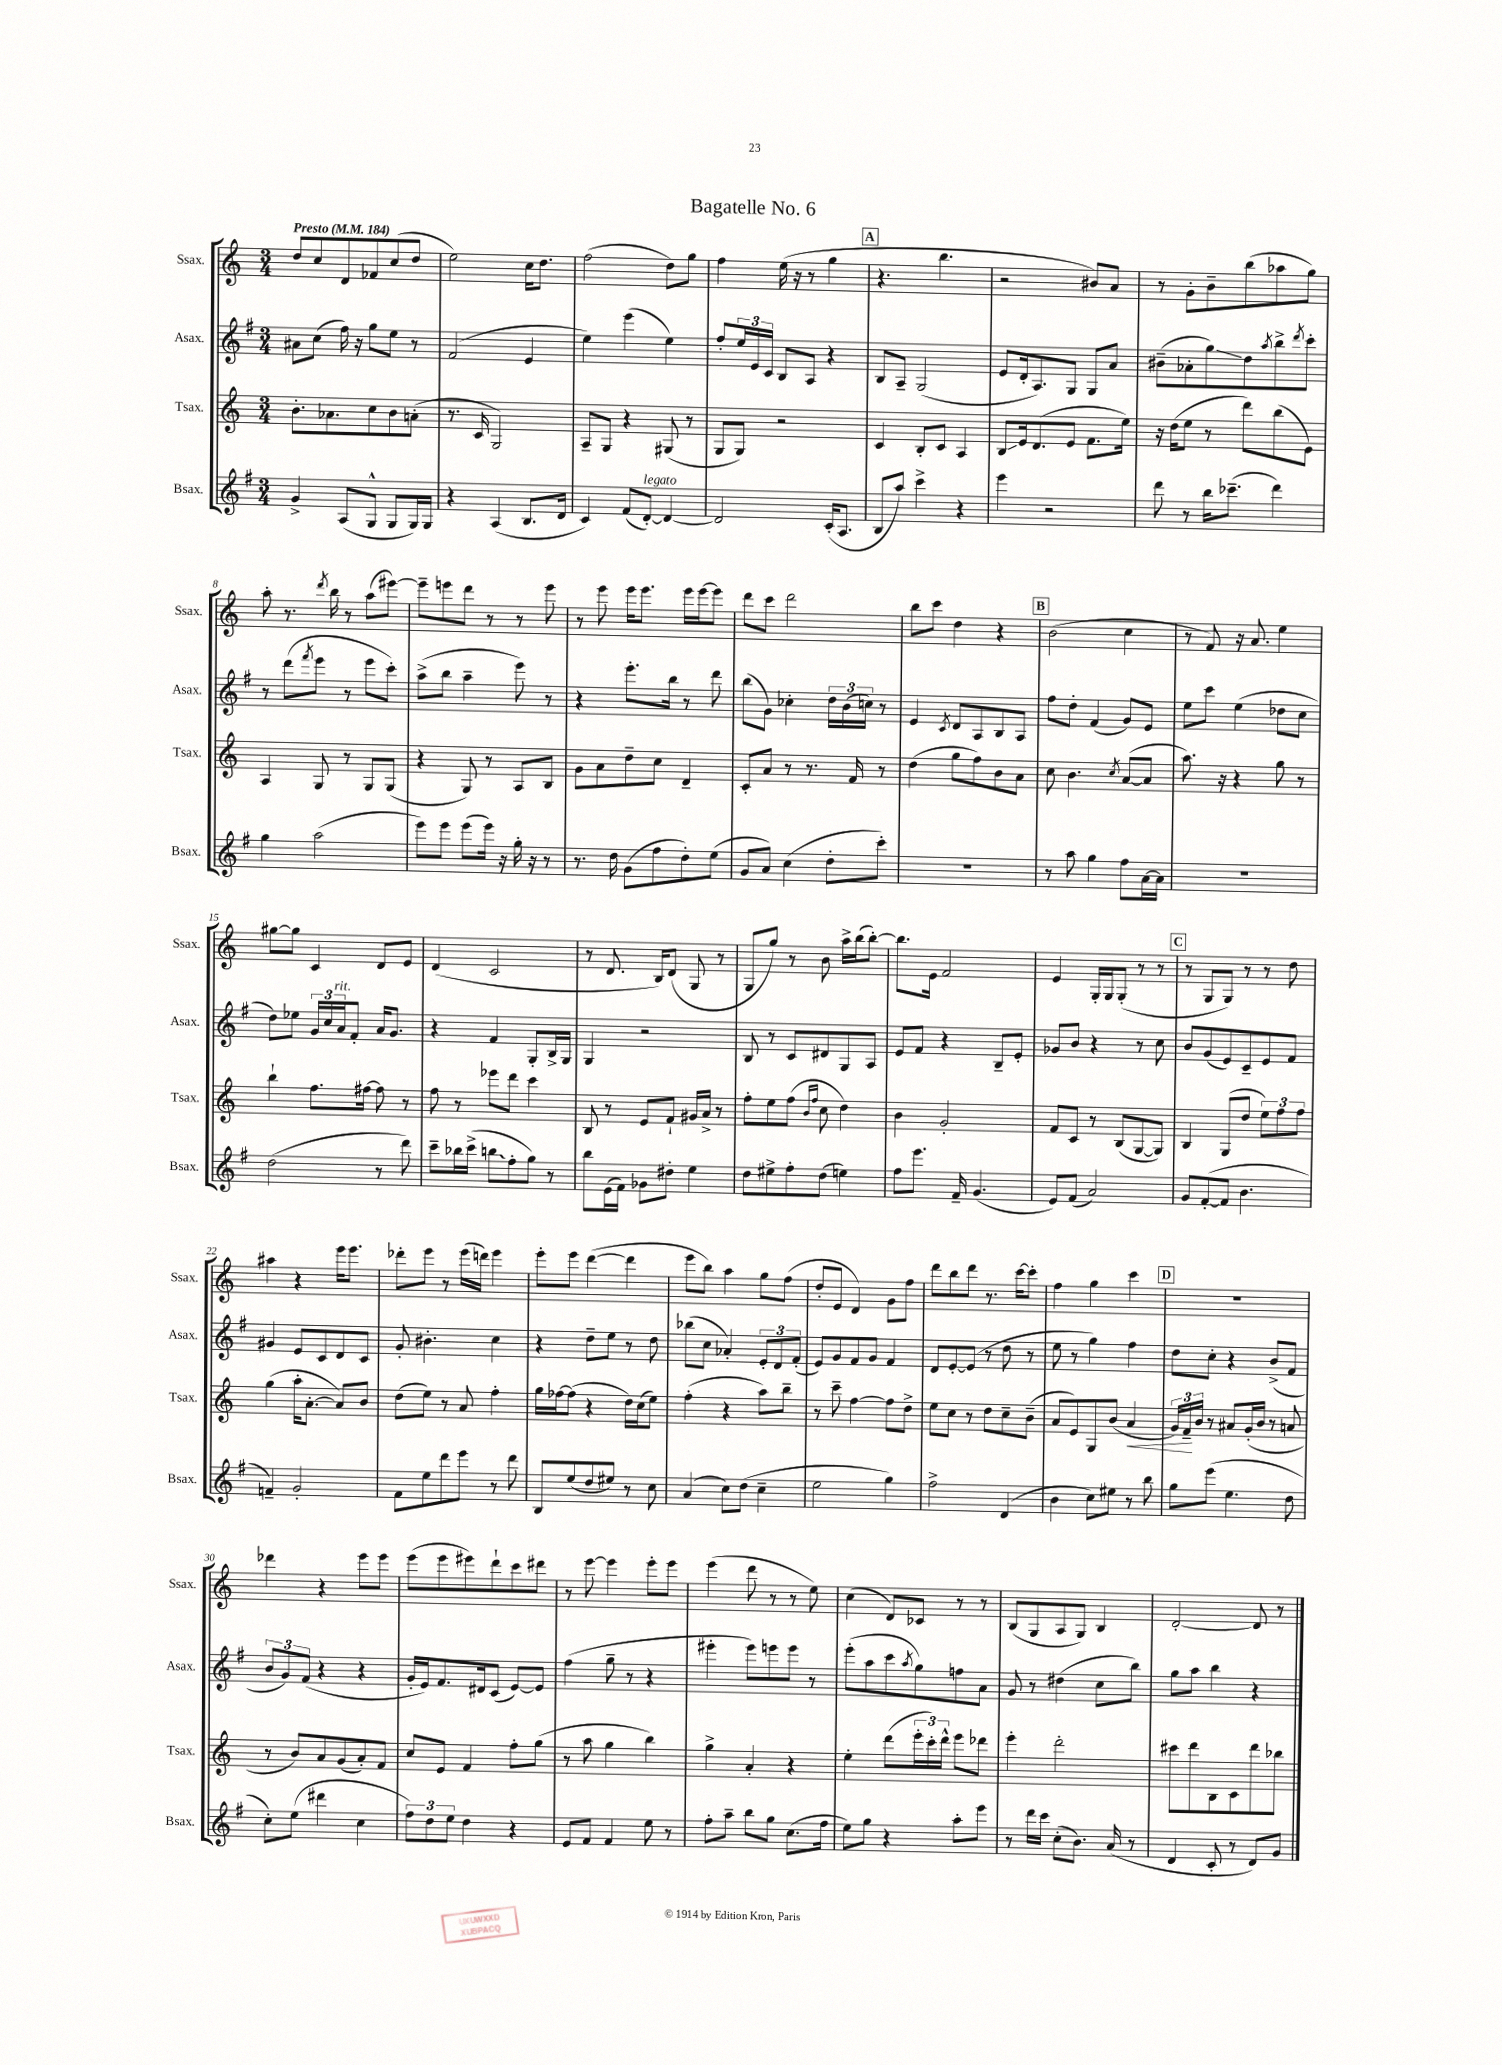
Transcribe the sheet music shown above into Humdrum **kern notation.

**kern	**kern	**kern	**kern
*staff4	*staff3	*staff2	*staff1
*clefG2	*clefG2	*clefG2	*clefG2
*k[f#]	*k[]	*k[f#]	*k[]
*M3/4	*M3/4	*M3/4	*M3/4
*MM184	*MM184	*MM184	*MM184
4g^	8.b'	8a#	8dd
.	.	(8cc	8cc
.	8.a-	.	.
(8A	.	16ff#)	8d
.	.	16r	.
8G^^	8cc	8gg	8f-
8G	8b	8ee	(8cc
16G)	(8a'	8r	8dd
16G	.	.	.
=	=	=	=
4r	8.r	(2f#	2ee)
.	16c	.	.
(4A	2G)	.	.
8.B	.	4e	16cc
.	.	.	8.dd
16d	.	.	.
=	=	=	=
4c)	8A~	4ee)	(2ff
.	8G	.	.
(8f#	4r	(4eee	.
[8d')	.	.	.
4d_	(8G#	4ee)	8dd)
.	8r	.	8gg
=	=	=	=
2d]	8G	8ff#'	4ff
.	8G)	24ee	.
.	.	24e	.
.	.	24c	.
.	2r	8B	(16ee
.	.	.	16r
.	.	8A	8r
(16c'	.	4r	4gg
8.A	.	.	.
=	=	=	=
8B	4c	8B	4.r
8aa)	.	8A~	.
4ccc^	8B'	(2G	.
.	8c	.	4.bb
4r	4A	.	.
=	=	=	=
4eee	8B	8e	2r
.	16e	16d'	.
.	(8.d	8.A)	.
2r	.	.	.
.	8e	8G	.
.	8.f	8G	8b#)
.	.	8a	8a
.	16ee)	.	.
=	=	=	=
8ddd	16r	(8b#~	8r
.	(16dd	.	.
8r	8ee	8a-'	8g'
16bb	8r	8gg)	8b~
(8.ccc-~	.	.	.
.	8ddd)	8dd	(8bb
.	.	8qaa	.
4ddd)	(8bb	8bb^	8aa-
.	.	8qddd	.
.	8e)	8ccc'	8gg)
=	=	=	=
4gg	4A	8r	8aa'
.	.	(8ddd	8.r
.	.	8qfff#	.
(2aa	8G	8eee	.
.	.	.	8qddd
.	.	.	16bb
.	8r	8r	8r
.	8G	8eee	(8aa
.	(8G	8ccc')	[8eee#)
=	=	=	=
8eee)	4r	(8aa^	8eee#~]
8eee	.	8bb	8eee
(8eee	8G)	4aa~	8ddd
16eee)	8r	.	8r
16r	.	.	.
16gg'	8A	8eee)	8r
16r	.	.	.
8r	8B	8r	8eee
=	=	=	=
8.r	8g	4r	8r
.	8a	.	8eee
16dd	.	.	.
(8g	8dd~	8.eee'	16eee
.	.	.	8.eee
8ff#	8cc	.	.
.	.	16bb	.
8dd')	4d~	8r	16eee
.	.	.	[16eee
(8ee	.	8ddd	8eee]
=	=	=	=
8g	8c'	(8bb	8ddd
8a)	8a	8g)	8ccc
(4cc	8r	4cc-'	2ddd
.	8.r	.	.
8dd'	.	24dd	.
.	.	(24b	.
.	16f	.	.
.	.	24cc)	.
8ccc')	8r	8r	.
=	=	=	=
2.r	(4dd	4e	8bb
.	.	.	8ccc
.	.	8qc	.
.	8gg	8d	4dd
.	8ff)	8A	.
.	8b	8B	4r
.	8a	8A	.
=	=	=	=
8r	8cc	8ff#	(2b
8aa	4.b	8dd'	.
4gg	.	(4f#	.
.	8qcc	.	.
8ff#	([8a	8g)	4cc
[16a	8a]	8e	.
16a]	.	.	.
=	=	=	=
2.r	8.aa)	8ee	8r
.	.	8ccc	8f)
.	16r	.	.
.	4r	(4ee	16r
.	.	.	8.a
.	8gg	8dd-	4ee
.	8r	8cc	.
=	=	=	=
(2dd	4bb`	8dd)	[8gg#
.	.	8ee-	8gg#]
.	8.ff	24g	4c
.	.	24cc	.
.	.	24a	.
.	.	8f#'	.
.	[16ff#	.	.
8r	8ff#]	16a	8d
.	.	8.g	.
8ddd)	8r	.	8e
=	=	=	=
8ccc~	8ff	4r	(4d
16bb-	8r	.	.
(16ccc^	.	.	.
8bb	8eee-	4f#	2c
8ff#'	8ddd	.	.
8gg)	4ccc	8G'	.
8r	.	16B^	.
.	.	16G	.
=	=	=	=
8bb	8B	4G	8r
(16e	8r	.	8.d
16f#)	.	.	.
8g-	8e	2r	.
.	.	.	16B)
8dd#'	8f`	.	(8d
4ee	16g#	.	8G
.	16a^	.	.
.	8r	.	8r
=	=	=	=
8dd	8ff'	8B	8G
8ee#^	8ee	8r	8gg)
8ff#'	(8ff	8c	8r
.	16qqb	.	.
.	16qqff	.	.
(8dd	8cc	8d#	8b
4ee)	4dd)	8G	16aa^
.	.	.	(16bb
.	.	8A	[8bb')
=	=	=	=
8ff#	4b	8e	8.bb]
8.eee	.	8f#	.
.	.	.	16e
.	2g'	4r	2f
16f#~	.	.	.
(4.g	.	.	.
.	.	8B~	.
.	.	8e'	.
=	=	=	=
8e)	8f	8g-	4e
(8f#	8c	8b	.
2a)	8r	4r	16G'
.	.	.	16G
.	(8B	.	(8G'
.	[8G	8r	8r
.	8G])	8cc	8r
=	=	=	=
8g	4B	8b	8r
([8f#'	.	(8g	8G
8f#]	(8G	8e)	8G)
4.b	8dd	8c~	8r
.	12ee)	8e	8r
.	12ff	.	.
.	.	8f#	8dd
.	12ff	.	.
=	=	=	=
4f~)	(4gg	4g#	4aa#
2g'	16aa'	8e	4r
.	[8.a'	.	.
.	.	8c	.
.	8a])	8d	16eee
.	.	.	8.eee
.	8b	8c	.
=	=	=	=
8f#	(8dd	8g'	8ddd-'
8ee	8ee)	4.b#'	8eee
8ddd	8r	.	8r
8eee	8a	.	(16eee
.	.	.	16ddd)
8r	4ff'	4cc	4eee
8ddd	.	.	.
=	=	=	=
8B	16gg	4r	8eee'
.	[16ff-	.	.
(8ee	(8ff-]	.	8eee
8dd	4r	8dd~	([4ddd
8ee#)	.	8ee	.
8r	16dd)	8r	4ddd]
.	(16cc	.	.
8cc	8ee)	8dd	.
=	=	=	=
(4a	(4ff'	(8bb-	8eee
.	.	8cc	8bb)
8cc)	4r	4a-')	4aa
(8dd	.	.	.
4cc~	8aa)	12e'	8gg
.	.	12d	.
.	8bb~	.	(8ff
.	.	(12f#'	.
=	=	=	=
2ee	8r	8e)	8dd'
.	8ccc~	8g	8e
.	[4ff	8f#	4d)
.	.	8g	.
4gg)	8ff]	4f#	8g
.	8dd^	.	8ff
=	=	=	=
2ff#^	8ee	8d	8ddd
.	8cc	[8e'	8bb
.	8r	(8e]	8ddd
.	8dd	8r	8.r
(4d	8cc~	8dd	.
.	.	.	[16ccc
.	(8b~	8r	8ccc']
=	=	=	=
4b	8a	8ee	4ff
.	8e)	8r	.
8cc)	8G	4gg)	4gg
8ee#	(8b	.	.
8r	4a	4ff#	4ccc
8bb	.	.	.
=	=	=	=
8gg	24g)	8dd	2.r
.	24f~	.	.
.	24b	.	.
(8eee	8r	8cc'	.
4.ee	8a#	4r	.
.	(16g'	.	.
.	16b	.	.
.	8r	(8b^	.
8dd	8a	8f#	.
=	=	=	=
8cc')	8r	12b	4ddd-
.	.	12g)	.
(8ee	8b)	.	.
.	.	(12f#	.
4ddd#	8a	4r	4r
.	(8g	.	.
4cc	8a')	4r	8eee
.	8f	.	8eee
=	=	=	=
12ff#)	8cc	16g'	(8eee
.	.	16e)	.
12dd	.	.	.
.	8e	8.f#	8eee
12ee	.	.	.
4dd	4f	.	8eee#)
.	.	16d#	.
.	.	(8c	8ddd`
4r	8ff'	[8e)	8ccc
.	(8gg	8e]	8ddd#
=	=	=	=
8e	8r	(4ff#	8r
8f#	8aa	.	[8eee
4f#	4gg	8gg~	4eee]
.	.	8r	.
8ee	4bb)	4r	8eee'
8r	.	.	8eee
=	=	=	=
8ff#'	4gg^	4eee#'	(4eee
8aa~	.	.	.
8bb	4a'	8eee#)	8ddd
8gg	.	8eee	8r
(8.cc	4r	8eee	8r
.	.	8r	8ee)
16ff#	.	.	.
=	=	=	=
8ee)	4ee'	(8eee'	(4cc
8gg	.	8aa	.
4r	(8ddd	8ccc	8d)
.	.	8qaa	.
.	24eee'	8gg)	8c-
.	24ccc')	.	.
.	24ddd^^	.	.
8aa'	8eee	8ff	8r
8eee	8ddd-	8a	8r
=	=	=	=
8r	4eee'	8g	(8B
16ddd	.	8r	8G
16ccc	.	.	.
(8cc'	2ddd'	(4dd#	8A
8.b)	.	.	8G)
.	.	8cc	4B
(16a	.	.	.
8r	.	8bb)	.
=	=	=	=
4d	8ccc#	8gg	[2d'
.	8ddd	8aa	.
8c'	8B	4bb	.
8r	8c	.	.
8d)	8ddd	4r	8d]
8g	8bb-	.	8r
==	==	==	==
*-	*-	*-	*-
